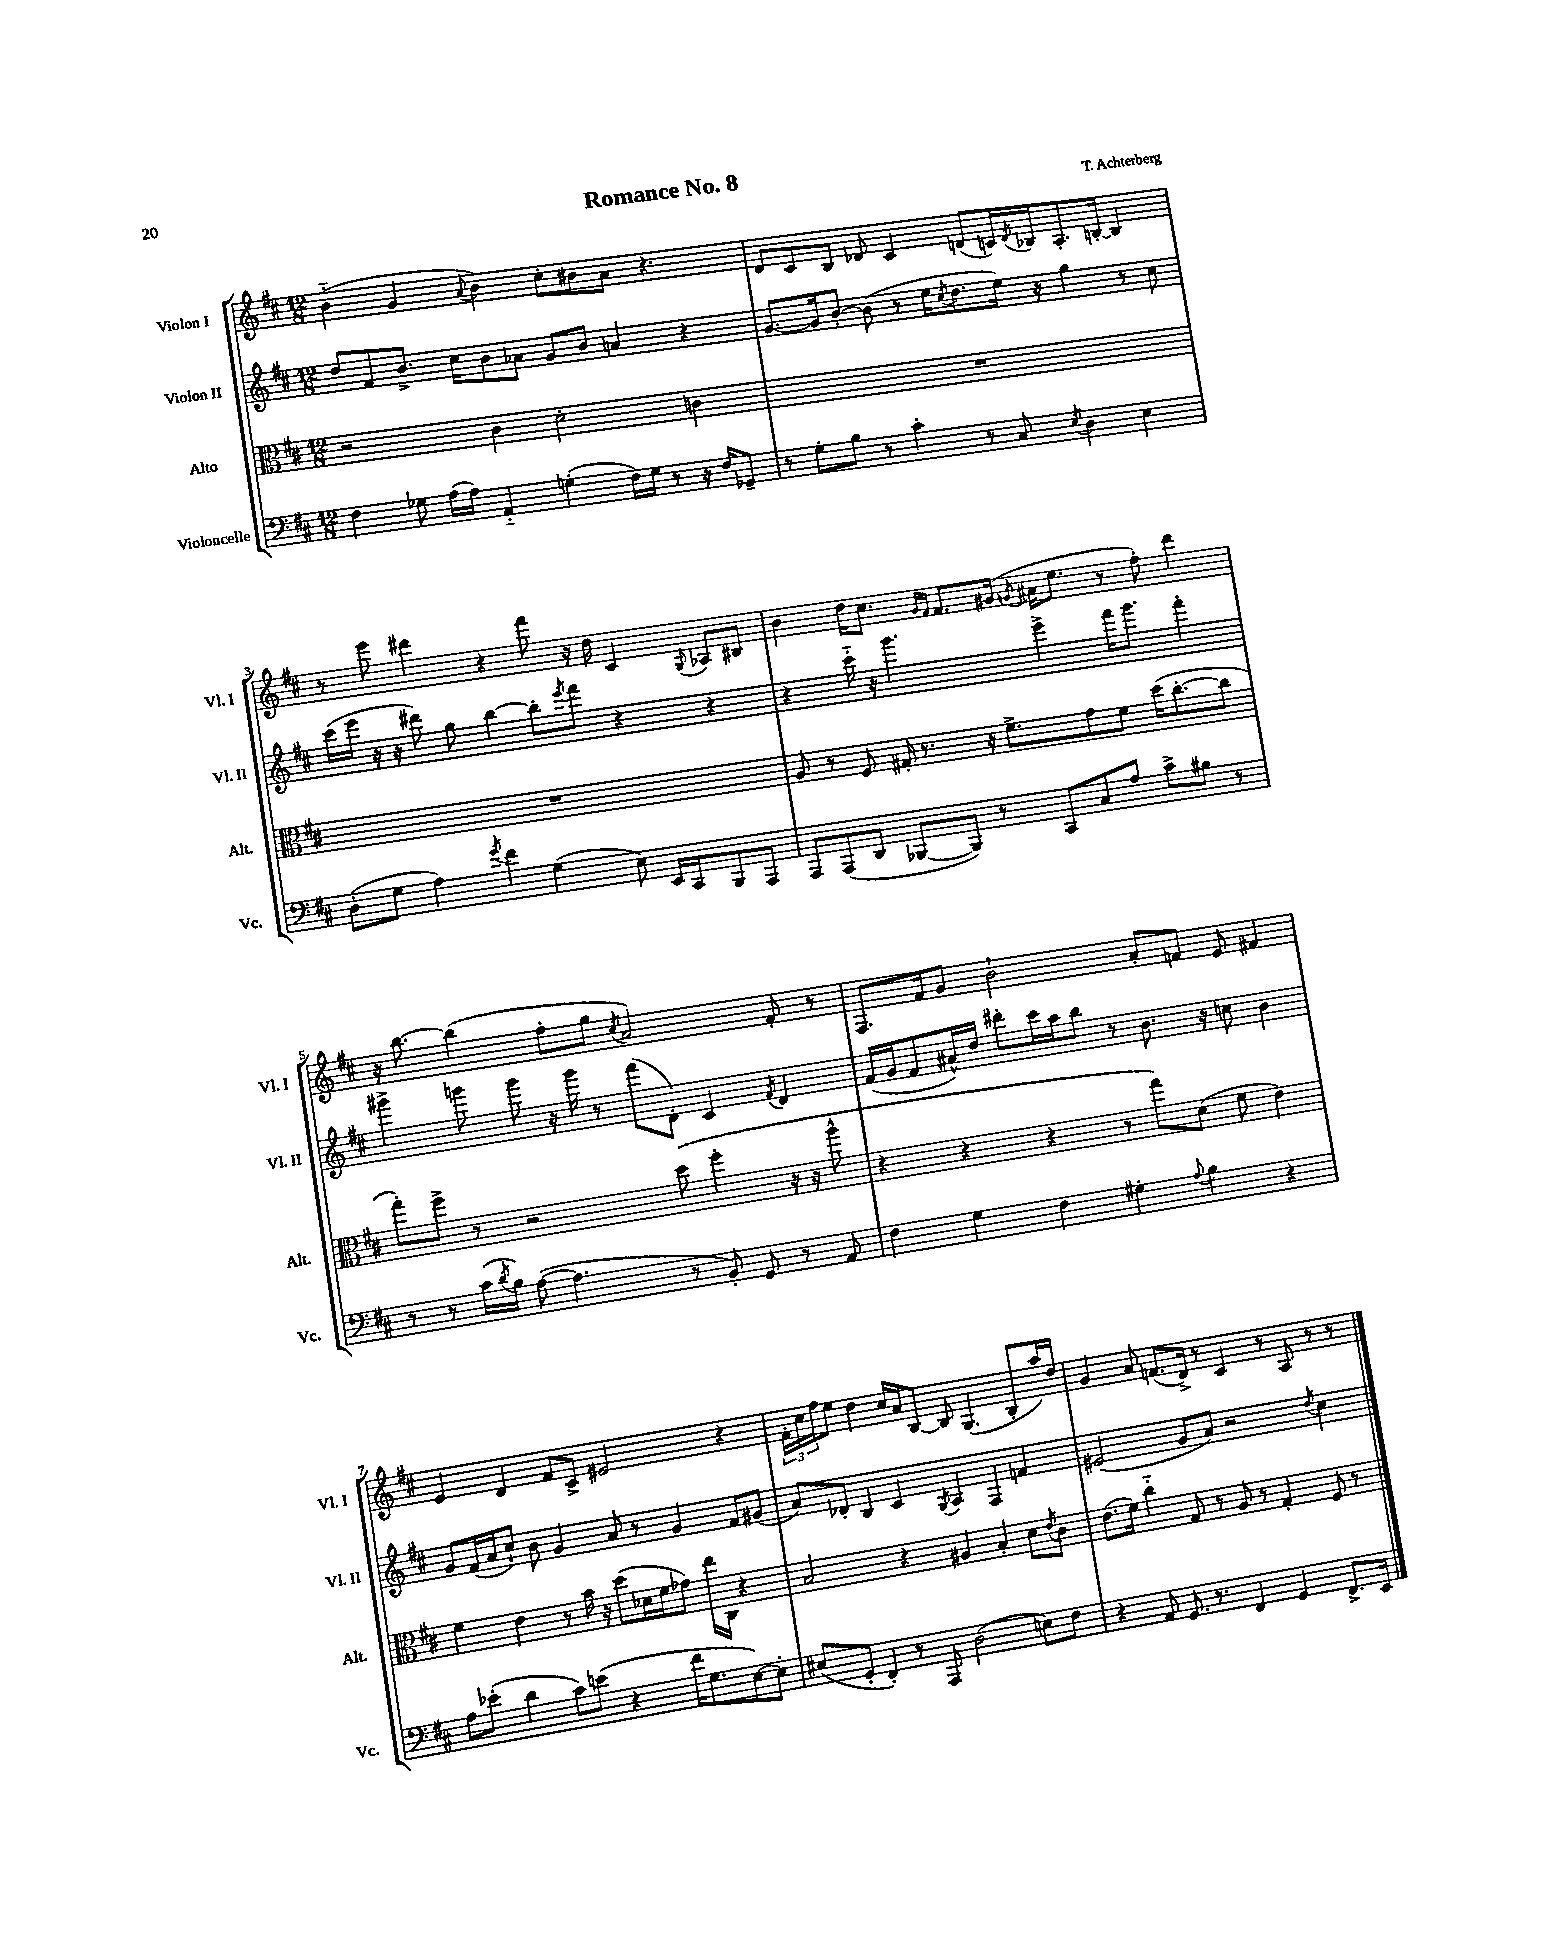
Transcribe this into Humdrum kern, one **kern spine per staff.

**kern	**kern	**kern	**kern
*staff4	*staff3	*staff2	*staff1
*clefF4	*clefC3	*clefG2	*clefG2
*k[f#c#]	*k[f#c#]	*k[f#c#]	*k[f#c#]
*M12/8	*M12/8	*M12/8	*M12/8
4F#	2r	8dd	(4b'~
.	.	8f#	.
8G-	.	8.b^	4g
(16A	.	.	.
16A)	.	16cc#	.
.	.	.	8qqa
4AA'~	4c#	8b	4b)
.	.	8a-	.
(4G'	2d'	8g	8cc#'
.	.	8b	8b#
16F#)	.	4a	8a
16G	.	.	.
8r	.	.	4.r
16r	4c	4r	.
16F#	.	.	.
8GG-~	.	.	.
=	=	=	=
8r	1.r	[8.g	8d
8G'	.	.	8c#
.	.	16g]	.
8B	.	[8b'	8B
8r	.	(8b]	8d-
4c#'	.	8r	4c#
.	.	16ee	.
.	.	8qcc#	.
.	.	8.dd	.
8r	.	.	(8d
8C#	.	16ee)	16c)
.	.	.	8qd
.	.	16r	16B-
8qE	.	.	.
4D	.	4gg	8.A'
.	.	.	[16B'
4E	.	8r	4B]
.	.	8cc#	.
=	=	=	=
(8D'	1.r	(16ccc#	8r
.	.	16eee	.
8G	.	16r	8eee
.	.	16r	.
4A)	.	8ddd#)	4ddd#
.	.	8gg	.
8qg	.	.	.
4f#	.	[4bb	4r
(4G	.	8bb']	8fff#
.	.	8qeee	.
.	.	8fff#	16r
.	.	.	16dd
8E)	.	4r	4c#
16EE	.	.	.
16CC#	.	.	.
.	.	.	8qqG
8BBB	.	4r	8A-
8AAA	.	.	8B#
=	=	=	=
8AAA	8A	4r	4b
(8AAA	8r	.	.
8DD	8F#	16ccc#'~	16dd
.	.	16r	8.cc#
[8BBB-	16G#'	4.ggg	.
.	8.r	.	.
.	.	.	16qqg
.	.	.	16qqf#
8BBB-])	.	.	8.f#
8r	16r	.	.
.	8.f#^	.	(16g#
.	.	.	8qg
8CC#	.	4eee^	16a#
.	.	.	8.ee
8C#	8g	.	.
8A	8f#	16fff#	8r
.	.	8.ggg	.
8c#^	(16dd	.	8ff#')
.	[8.cc#'	.	.
8B#	.	4fff#'	4ddd
8r	8cc#]	.	.
=	=	=	=
8r	8gg')	4ggg#^	16r
.	.	.	[8.bb
8r	8ff#^	.	.
(16c#	8r	8ggg	(4bb]
8qd	.	.	.
16B)	.	.	.
([8A	2r	8ggg	.
4.A]	.	16r	8ff#'
.	.	16ggg	.
.	.	8r	8gg
.	.	.	8qcc#
.	.	(8fff#	2a)
8r	(8dd	8d')	.
8BB')	4ff#'	4c#	.
8GG	.	.	.
.	.	8qf#	.
8r	16r	4d	8f#'
.	16r	.	.
8AA	8aa^^	.	8r
=	=	=	=
4F#	4r	(16f#	8.F#
.	.	16g	.
.	.	8f#	.
.	.	.	16f#
4G	4r	16a#^^)	8g
.	.	16dd	.
.	.	8ddd#'	2b`
4F#	4r	16ccc#	.
.	.	16aa	.
.	.	8bb	.
4G#'	8r	8r	.
.	8gg)	8.b	8a'
8qqA	.	.	.
4B	(8d	.	8f
.	.	16r	.
.	8f#	8cc	8e
4r	4e)	4b	4f#
=	=	=	=
8A	4f#	8g	4e
(8e-'	.	(16f#	.
.	.	16a	.
4d	4e	8cc#`)	4d
.	.	8b	.
8c#)	8r	4g	8f#
(8e	16b	.	8c#^
.	16r	.	.
4r	(8dd	8a	2e#
.	16d-	8r	.
.	16f#	.	.
16f#	8g-)	4g	.
8.G	.	.	.
.	16ee	.	.
.	16C#	.	.
[8E)	4r	8f#	4r
8E']	.	(8g#	.
=	=	=	=
(8E#	2B	8a)	24f#'
.	.	.	24cc#
.	.	.	24ff#
8GG'	.	8d-'	8ee
4FF#')	.	4B	4dd
8r	4r	4c#	16cc#
.	.	.	16a
8AAA	.	.	[8B
.	.	8qG	.
(2D	4A#	4A	8B]
.	.	.	(4.G
.	4B'	4F#	.
8E)	8d	4f	8B'
.	8qe	.	.
8F#	8c#	.	16aa)
.	.	.	16dd
=	=	=	=
4r	(8.e	(2e#	4g
.	16f#)	.	.
8AA	4cc#'~	.	8a
8.GG	.	.	(8.f
.	8G	8g	.
8.r	.	.	16d^)
.	8r	8a)	8r
4FF#	8A	2r	4c#
.	8r	.	.
4GG	4G'	.	8r
.	.	.	8A
.	.	8qdd	.
8.FF#^	8F#	4cc#	8r
.	8r	.	8r
16EE	.	.	.
==	==	==	==
*-	*-	*-	*-
